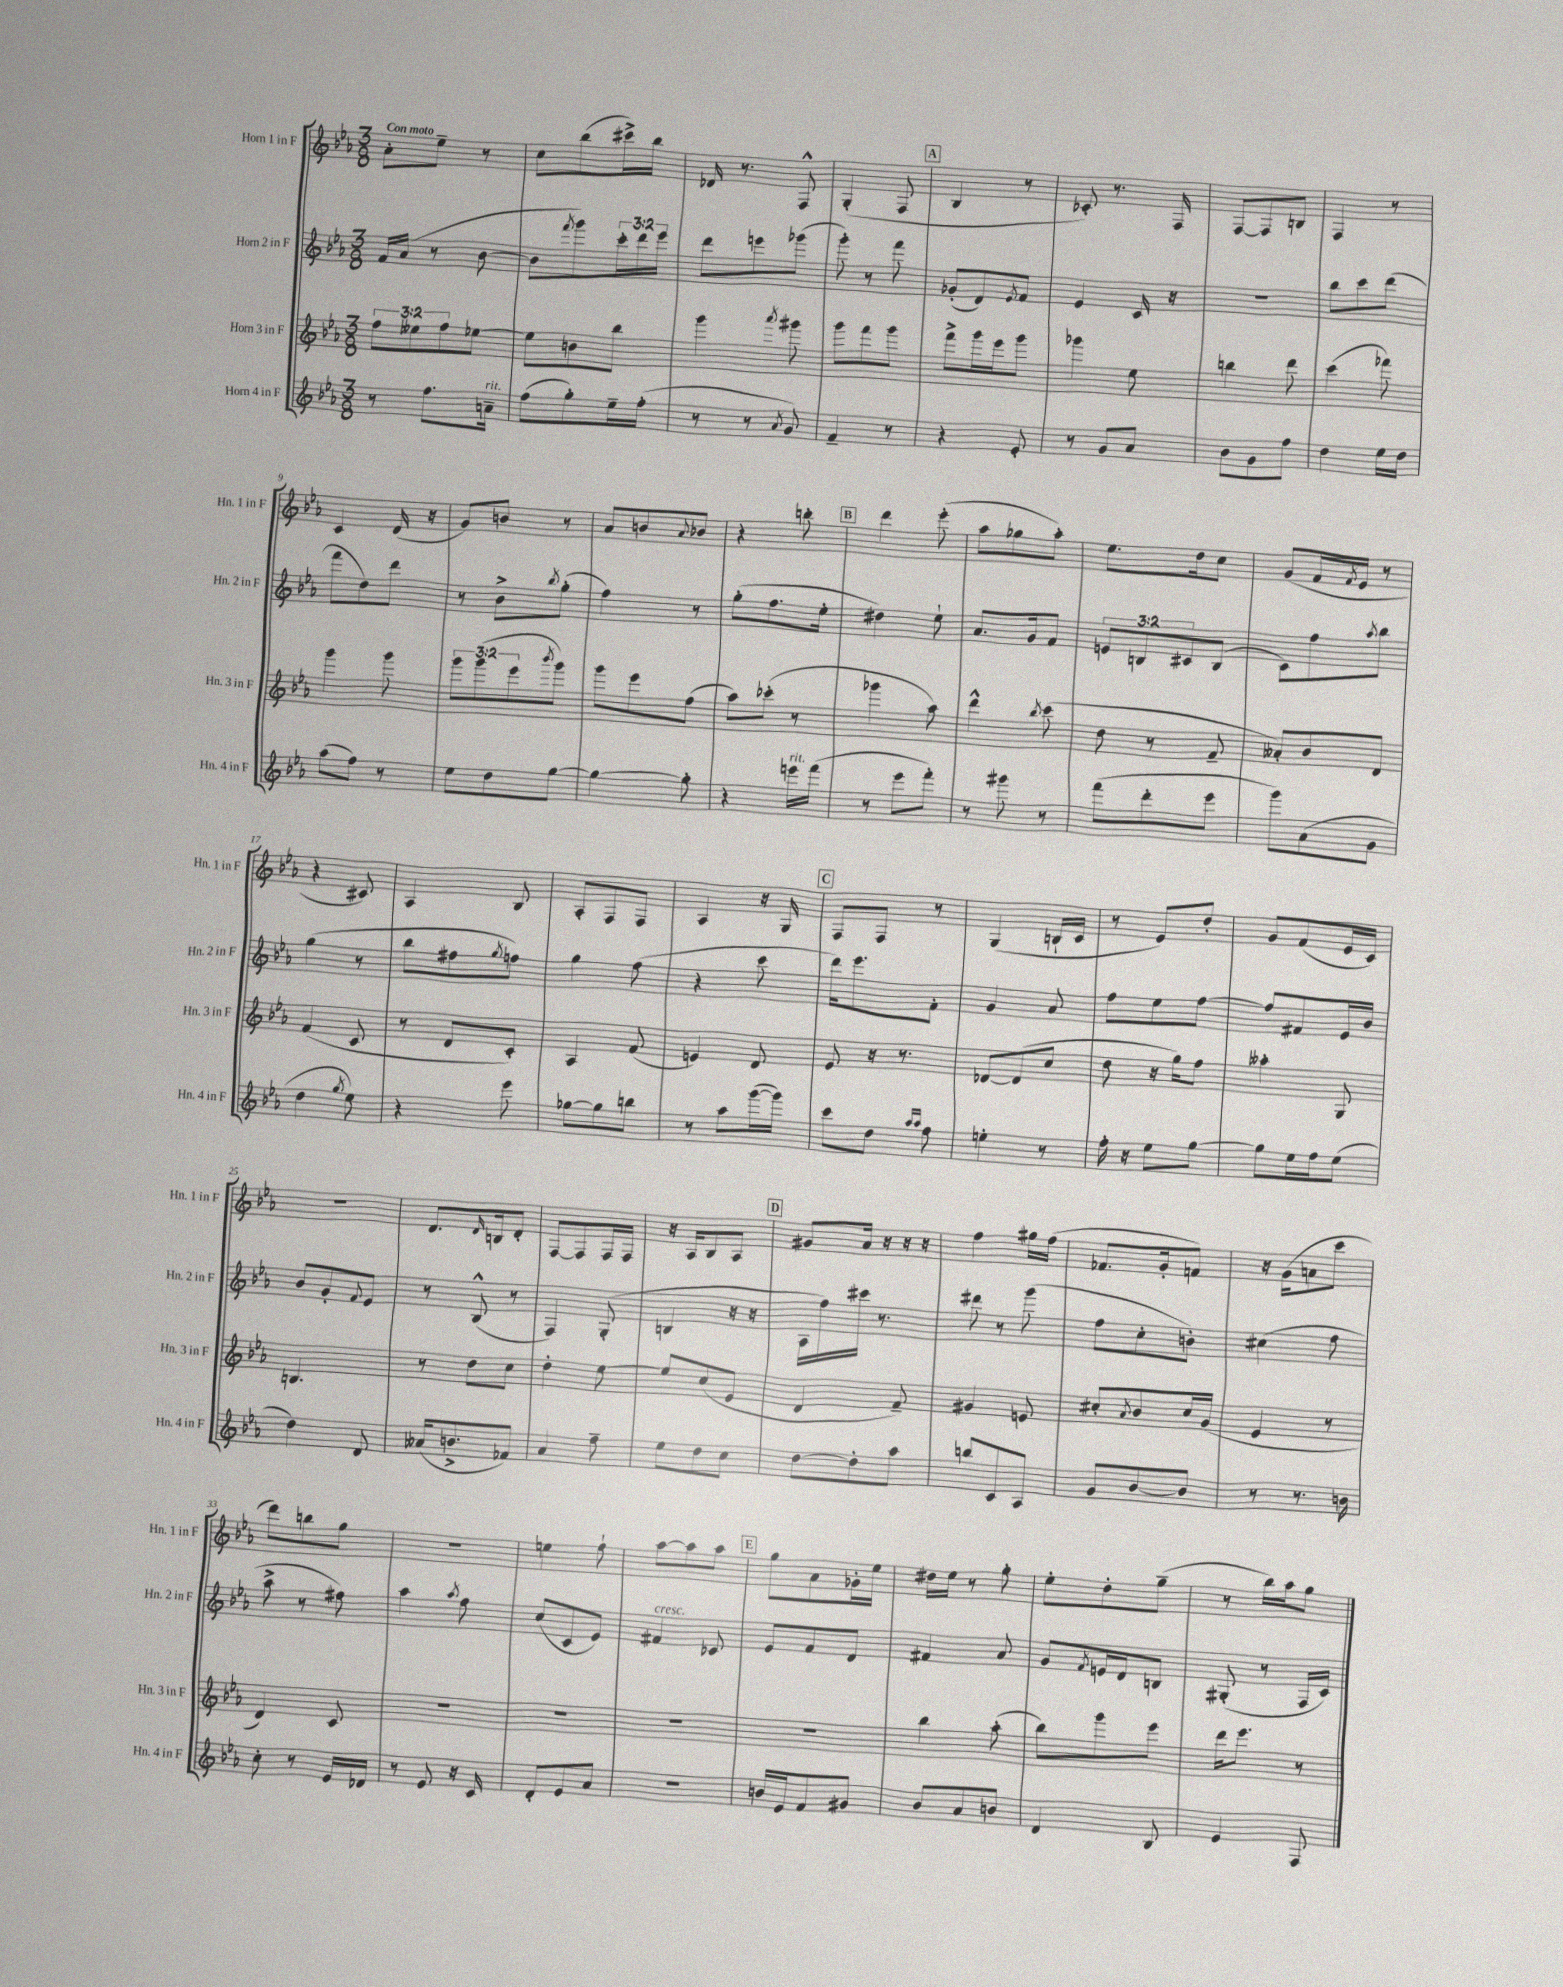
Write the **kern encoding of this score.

**kern	**kern	**kern	**kern
*staff4	*staff3	*staff2	*staff1
*clefG2	*clefG2	*clefG2	*clefG2
*k[b-e-a-]	*k[b-e-a-]	*k[b-e-a-]	*k[b-e-a-]
*M3/8	*M3/8	*M3/8	*M3/8
8r	12ff\L	16f/LL	8a-'\L
.	.	(16a-/JJ	.
.	12ee--\	.	.
8.ff\L	.	8r	8ee-~\J
.	12ff\	.	.
.	[8ee-\J	[8b-\	8r
16a~\Jk	.	.	.
=	=	=	=
(8ff\L	8ee-\]L	8b-\]L	8cc\L
.	.	8qfff/	.
8gg'\)	8b\	8ggg\)	(8bb-\
16ee-~\L	8bb-\J	24ccc'\L	16ccc#^\L)
.	.	24ddd\	.
(16ff'\JJ	.	.	16bb-\JJ
.	.	24eee-\JJ	.
=	=	=	=
8r	4ggg\	8ddd\L	16d-/
.	.	.	8.r
8r	.	8eee\	.
8qa-/	8qaaa-/	.	.
8g/)	8ggg#\	(8ggg-\J	8F^^/
=	=	=	=
4f~/	8ggg\L	8ggg'\)	(4G'/
.	8fff\	8r	.
8r	8ggg\J	8fff\	8F/
=	=	=	=
4r	8fff^\L	(8g-'/L	4B-/
.	16ggg\L	8d/)	.
.	16eee-\J	.	.
.	.	8qe-/	.
8e-'/	8ggg\J	8f/J	8r
=	=	=	=
8r	4ggg-\	4e-/	8c-'/)
8g/L	.	.	8.r
8a-/J	8ee-\	16c/	.
.	.	16r	16F/
=	=	=	=
8b-\L	4bb\	4.r	[8F/L
8g\	.	.	8F/]
8ff\J	8ddd\	.	8B/J
=	=	=	=
4dd\	(4ccc\	8bb-\L	4F/
.	.	8ccc\	.
16ee-\LL	8fff-\)	(8ddd\J	8r
16dd\JJ	.	.	.
=	=	=	=
(8aa-\L	4ggg\	8fff\L	4c/
8ff\J)	.	8dd\)	.
8r	8ggg\	8ddd\J	(16d/
.	.	.	16r
=	=	=	=
8ee-\L	12ggg\L	8r	8g/L)
.	(12ggg\	.	.
8dd\	.	8b-^\L	8b/J
.	12eee-\	.	.
.	8qbbb-/	8qbb-/	.
[8gg\J	8ggg\J)	(8gg'\J	8r
=	=	=	=
4gg\_	8ggg\L	4ff\)	8a-/L
.	8eee-\	.	8b/
.	.	.	8qqa-/
8gg'\]	(8ff\J	8r	8b-/J
=	=	=	=
4r	8aa-\L)	(8gg'\L	4r
.	(8ccc-'\J	8.ff\	.
16eee\LL	8r	.	8bb'\
(16fff\JJ	.	16ee-'\Jk	.
=	=	=	=
8r	4ggg-\	4dd#\)	4ddd\
8eee-\L	.	.	.
8fff'\J)	8aa-\)	8ee-`\	(8eee-'\
=	=	=	=
8r	4ddd^^\	8.a-/L	8aa-\L
8ggg#\	.	.	8gg-\
.	.	16g/k	.
.	8qbb-/	.	.
8r	(8ccc\	8f/J	8aa-'\J)
=	=	=	=
(8fff\L	8dd\	12e/L	8.ee-\L
.	.	12B/	.
8ddd'\	8r	.	.
.	.	12c#/	.
.	.	.	16dd\k
8eee-\J	8f~/	(8B/J	8cc\J
=	=	=	=
8ggg\L)	8a--'/L)	8c\L)	(8g/L
(8a-\	8b-/	8ff\	16f/L
.	.	.	8qf/
.	.	.	16e-/JJ
.	.	8qaa-/	.
8g\J	8d/J	8bb-\J	8r
=	=	=	=
4dd\	(4f/	(4gg\	4r
8qgg/	.	.	.
8ee-\)	8c/	8r	8c#/)
=	=	=	=
4r	8r	8bb-\L	4A-/
.	8d/L	8ff#\	.
.	.	8qgg/	.
8eee-\	8c'/J)	8ff\J)	8B-/
=	=	=	=
[8gg-\L	4A-/	4gg\	8A-'/L
8gg-\]	.	.	8F/
8bb\J	(8f/	(8ff\	8F/J
=	=	=	=
8r	4e/)	4r	4A-/
8aa-\L	.	.	.
([16ggg\L	8d/	8ccc\	16r
16ggg\]JJ)	.	.	16G/
=	=	=	=
8ccc\L	8e-/	16ddd\LK)	8F/L
.	.	8.eee-\	.
8dd\J	16r	.	8F/J
.	8.r	.	.
16qqaa-/LL	.	.	.
16qqaa-/JJ	.	.	.
8ff\	.	8f'\J	8r
=	=	=	=
4ee'\	[8d-/L	4g/	(4G/
.	(8d-/]	.	.
8r	8cc/J	8a-/	16B`/LL
.	.	.	16c/JJ
=	=	=	=
16ff'\	8dd\	8ff\L	8r
16r	.	.	.
8ee-\L	16r	8ee-\	8e-/L)
.	16gg\LK)	.	.
[8gg\J	8ff\J	[8ff\J	8dd'/J
=	=	=	=
8gg\]L	4aa--'\	8ff/]L	8g/L
16ee-\L	.	8f#/	(8f/
16ff\J	.	.	.
(8ee-\J	8G/	16e-/L	16e-/L
.	.	16b-/JJ	16c/JJ)
=	=	=	=
4dd\)	4.B/	8b-/L	4.r
.	.	8g'/	.
.	.	8qqf/	.
8d/	.	8e-/J	.
=	=	=	=
(16a--/LK	8r	8r	8.d/L
8.b^/	.	.	.
.	8dd\L	(8B-^^/	.
.	.	.	16qqd/
.	.	.	16B/k
8f-/J)	8cc\J	8r	8d'/J
=	=	=	=
4a-/	4dd'\	4F/)	[8F/L
.	.	.	8F/]
8ff~\	[8ee-\	(8G'/	16F/L
.	.	.	16F/JJ
=	=	=	=
8ee-\L	8ee-/]L	4B/	16r
.	.	.	16A-/LK
8dd\	(8cc/	.	8B-/
8cc\J	8e-/J	16r	8A-/J
.	.	16r	.
=	=	=	=
[8dd\L	4d/	16A-\LL	8g#/L
.	.	16ff\)	.
8dd'\]	.	16ccc#\JJ	16a-/Jk
.	.	8.r	16r
8aa-\J	8f~/)	.	16r
.	.	.	16r
=	=	=	=
8bb/L	4g#/	8ddd#\	4ff\
8c/	.	8r	.
8A-/J	8e/	(8ggg\	16gg#\LL
.	.	.	(16ff\JJ
=	=	=	=
8g/L	8cc#'/L	8ff\L	8.f-/L
.	8qa-/	.	.
[8b-/	8b-/	8cc'\	.
.	.	.	16g'/k
8b-/]J	16cc#/L	8b'\J)	8f/J)
.	(16g/JJ	.	.
=	=	=	=
8r	4e-/	(4cc#\	16r
.	.	.	(16g\LK
8.r	.	.	8a\
.	8r	8ff\	8ccc\J
16b\	.	.	.
=	=	=	=
8cc'\	4d/)	8aa-^\	8ddd\L)
8r	.	8r	8bb\
16e-/LL	8c/	8ff#\)	8gg\J
16d-/JJ	.	.	.
=	=	=	=
8r	4.r	4aa-\	4.r
8e-/	.	.	.
.	.	8qaa-/	.
16r	.	8ff\	.
16c/	.	.	.
=	=	=	=
8d'/L	4.r	(8cc/L	4ee\
8e-/	.	8c/	.
8a-/J	.	8e-/J)	8ff`\
=	=	=	=
4.r	4.r	4f#/	[8aa-\L
.	.	.	8aa-\]
.	.	8c-/	8aa-\J
=	=	=	=
16b/LL	4.r	8e-/L	8gg\L
16e-/J	.	.	.
8f/	.	8f/	8a-\
8g#/J	.	8d/J	16g-'\L
.	.	.	16ee-\JJ
=	=	=	=
8b-/L	4bb-\	4f#/	16dd#\LL
.	.	.	16ee-\JJ
8a-/	.	.	8r
8b/J	(8aa-'\	8a-/	8gg'\
=	=	=	=
4d/	8bb-\L)	8g/L	8ee-'\L
.	.	8qf/	.
.	8ggg\	16e/L	8dd'\
.	.	16d/J	.
8B-/	8eee-\J	8B/J	(8gg~\J
=	=	=	=
4e-/	16ddd\LK	(8G#'/	8r
.	8.eee-\J	.	.
.	.	8r	16bb-\LL)
.	.	.	16aa-\J
8F/	8r	16F/LL	8gg\J
.	.	16c/JJ)	.
==	==	==	==
*-	*-	*-	*-
